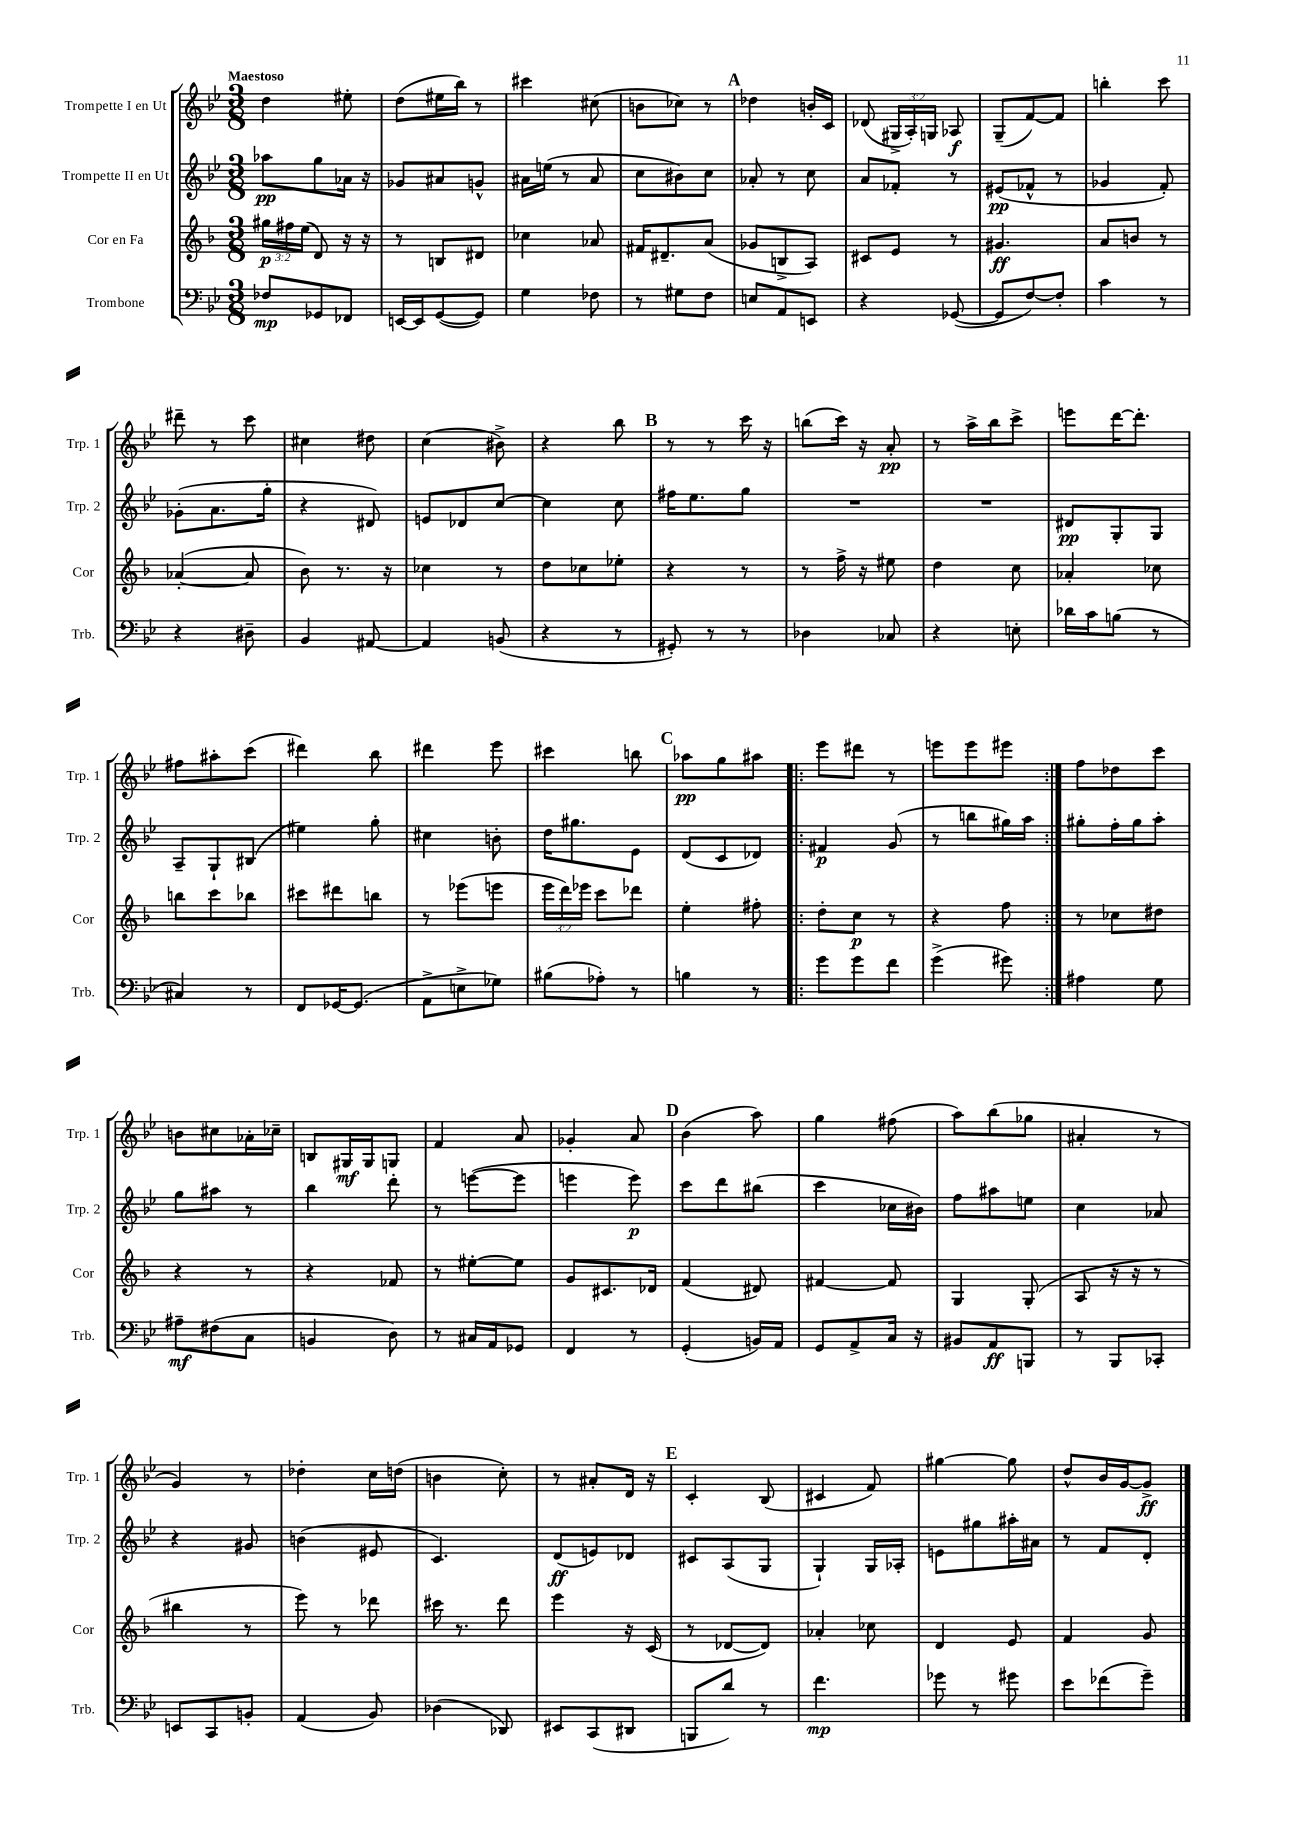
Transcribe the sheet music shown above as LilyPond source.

<<
\new StaffGroup <<
\new Staff = "s0" \with { instrumentName = "Trompette I en Ut" shortInstrumentName = "Trp. 1" } {
    \clef treble \key bes \major \numericTimeSignature \time 3/8 \override Staff.TupletNumber.text = #tuplet-number::calc-fraction-text \tempo "Maestoso"
    \autoBeamOff d''4 eis''8-. |
    d''8[( eis''16 bes''16]) r8 |
    cis'''4 cis''8( |
    b'8[ ces''8]) r8 |
    \mark \markup { \bold "A" } des''4 b'16[-. c'16] |
    des'8( \tuplet 3/2 { gis16[-> a16-.) g16] } aes8\f |
    g8[--( f'8~) f'8] |
    b''4-. c'''8 |
    dis'''8-- r8 c'''8 |
    cis''4 dis''8 |
    c''4( bis'8->) |
    r4 bes''8 |
    \mark \markup { \bold "B" } r8 r8 c'''16 r16 |
    b''8[( c'''16]) r16 a'8-.\pp |
    r8 a''16[-> bes''16 c'''8]-> |
    e'''8[ d'''16~ d'''8.]-. |
    fis''8[ ais''8-. c'''8]( |
    dis'''4) bes''8 |
    dis'''4 ees'''8 |
    cis'''4 b''8 |
    \mark \markup { \bold "C" } aes''8[\pp g''8 ais''8] |
    \repeat volta 2 { ees'''8[ dis'''8] r8 |
    e'''8[ e'''8 eis'''8] | }
    f''8[ des''8 c'''8] |
    b'8[ cis''8 aes'16-. ces''16]-- |
    b8[ gis16\mf gis16 g8] |
    f'4 a'8 |
    ges'4-. a'8 |
    \mark \markup { \bold "D" } bes'4( a''8) |
    g''4 fis''8( |
    a''8[) bes''8( ges''8] |
    ais'4-. r8 |
    g'4) r8 |
    des''4-. c''16[ d''16]( |
    b'4 c''8-.) |
    r8 ais'8[-. d'16] r16 |
    \mark \markup { \bold "E" } c'4-. bes8( |
    cis'4 f'8) |
    gis''4~ gis''8 |
    d''8[-^ bes'16 g'16~ g'8]->\ff \bar "|." |
}
\new Staff = "s1" \with { instrumentName = "Trompette II en Ut" shortInstrumentName = "Trp. 2" } {
    \clef treble \key bes \major \numericTimeSignature \time 3/8
    \autoBeamOff aes''8[\pp g''8 aes'16] r16 |
    ges'8[ ais'8 g'8]-^ |
    ais'16[ e''16]( r8 ais'8 |
    c''8[ bis'8) c''8] |
    \mark \markup { \bold "A" } aes'8-. r8 c''8 |
    a'8[ fes'8]-. r8 |
    eis'8[\pp( fes'8]-^ r8 |
    ges'4 f'8-.) |
    ges'8[-.( a'8. g''16]-. |
    r4 dis'8) |
    e'8[ des'8 c''8]~ |
    c''4 c''8 |
    \mark \markup { \bold "B" } fis''16[ ees''8. g''8] |
    R4. |
    R4. |
    dis'8[\pp g8-. g8] |
    a8[-- g8-! bis8]( |
    eis''4) g''8-. |
    cis''4 b'8-. |
    d''16[ gis''8. ees'8] |
    \mark \markup { \bold "C" } d'8[( c'8 des'8]) |
    \repeat volta 2 { fis'4\p g'8( |
    r8 b''8[ gis''16) a''16] | }
    gis''8[-. f''16-. gis''16 a''8]-. |
    g''8[ ais''8] r8 |
    bes''4 d'''8-. |
    r8 e'''8[~( e'''8] |
    e'''4 e'''8\p) |
    \mark \markup { \bold "D" } c'''8[ d'''8 bis''8]( |
    c'''4 ces''16[ bis'16]) |
    f''8[ ais''8 e''8] |
    c''4 aes'8 |
    r4 gis'8 |
    b'4( eis'8 |
    c'4.) |
    d'8[\ff( e'8) des'8] |
    \mark \markup { \bold "E" } cis'8[ a8( g8] |
    g4-!) g16[ aes16]-. |
    e'8[ gis''8 ais''16-. ais'16] |
    r8 f'8[ d'8]-. \bar "|." |
}
\new Staff = "s2" \with { instrumentName = "Cor en Fa" shortInstrumentName = "Cor" } {
    \clef treble \key f \major \numericTimeSignature \time 3/8 \override Staff.TupletNumber.text = #tuplet-number::calc-fraction-text
    \autoBeamOff \tuplet 3/2 { gis''16[\p fis''16 e''16]( } d'8) r16 r16 |
    r8 b8[ dis'8] |
    ces''4 aes'8 |
    fis'16[ dis'8.-- a'8]( |
    \mark \markup { \bold "A" } ges'8[ b8-> a8]) |
    cis'8[ e'8] r8 |
    gis'4.\ff |
    a'8[ b'8] r8 |
    aes'4~-.( aes'8 |
    bes'8) r8. r16 |
    ces''4 r8 |
    d''8[ ces''8 ees''8]-. |
    \mark \markup { \bold "B" } r4 r8 |
    r8 f''16-> r16 eis''8 |
    d''4 c''8 |
    aes'4-. ces''8 |
    b''8[ c'''8 bes''8] |
    cis'''8[ dis'''8 b''8] |
    r8 ees'''8[( e'''8] |
    \tuplet 3/2 { e'''16[ d'''16) ees'''16] } c'''8[ des'''8] |
    \mark \markup { \bold "C" } e''4-. fis''8-. |
    \repeat volta 2 { d''8[-. c''8]\p r8 |
    r4 f''8 | }
    r8 ces''8[ dis''8] |
    r4 r8 |
    r4 fes'8 |
    r8 eis''8[~-. eis''8] |
    g'8[ cis'8. des'16] |
    \mark \markup { \bold "D" } f'4( dis'8) |
    fis'4~ fis'8 |
    g4 g8-.( |
    a8 r16 r16 r8 |
    bis''4 r8 |
    e'''8) r8 des'''8 |
    cis'''16 r8. d'''8 |
    e'''4 r16 c'16( |
    \mark \markup { \bold "E" } r8 des'8[~ des'8]) |
    aes'4-. ces''8 |
    d'4 e'8 |
    f'4 g'8 \bar "|." |
}
\new Staff = "s3" \with { instrumentName = "Trombone" shortInstrumentName = "Trb." } {
    \clef bass \key bes \major \numericTimeSignature \time 3/8
    \autoBeamOff fes8[\mp ges,8 fes,8] |
    e,16[~ e,16 g,8~( g,8]) |
    g4 fes8 |
    r8 gis8[ f8] |
    \mark \markup { \bold "A" } e8[ a,8 e,8] |
    r4 ges,8~( |
    ges,8[ f8~) f8]-. |
    c'4 r8 |
    r4 dis8-- |
    bes,4 ais,8~ |
    ais,4 b,8( |
    r4 r8 |
    \mark \markup { \bold "B" } gis,8-.) r8 r8 |
    des4 ces8 |
    r4 e8-. |
    des'16[ c'16 b8]( r8 |
    cis4) r8 |
    f,8[ ges,16~ ges,8.]( |
    a,8[-> e8-> ges8]) |
    bis8[( aes8]-.) r8 |
    \mark \markup { \bold "C" } b4 r8 |
    \repeat volta 2 { g'8[ g'8 f'8] |
    g'4->( gis'8) | }
    ais4 g8 |
    ais8[--\mf fis8( c8] |
    b,4 d8) |
    r8 cis16[ a,16 ges,8] |
    f,4 r8 |
    \mark \markup { \bold "D" } g,4-.( b,16[) a,16] |
    g,8[ a,8-> c16] r16 |
    bis,8[ a,8\ff b,,8] |
    r8 bes,,8[ ces,8]-. |
    e,8[ c,8 b,8]-. |
    a,4( bes,8) |
    des4( des,8) |
    eis,8[ c,8( dis,8] |
    \mark \markup { \bold "E" } b,,8[ d'8]) r8 |
    f'4.\mp |
    ges'8 r8 gis'8 |
    ees'8[ fes'8( g'8]--) \bar "|." |
}
>>
>>
\layout { \context { \Score \remove "Bar_number_engraver" } }
